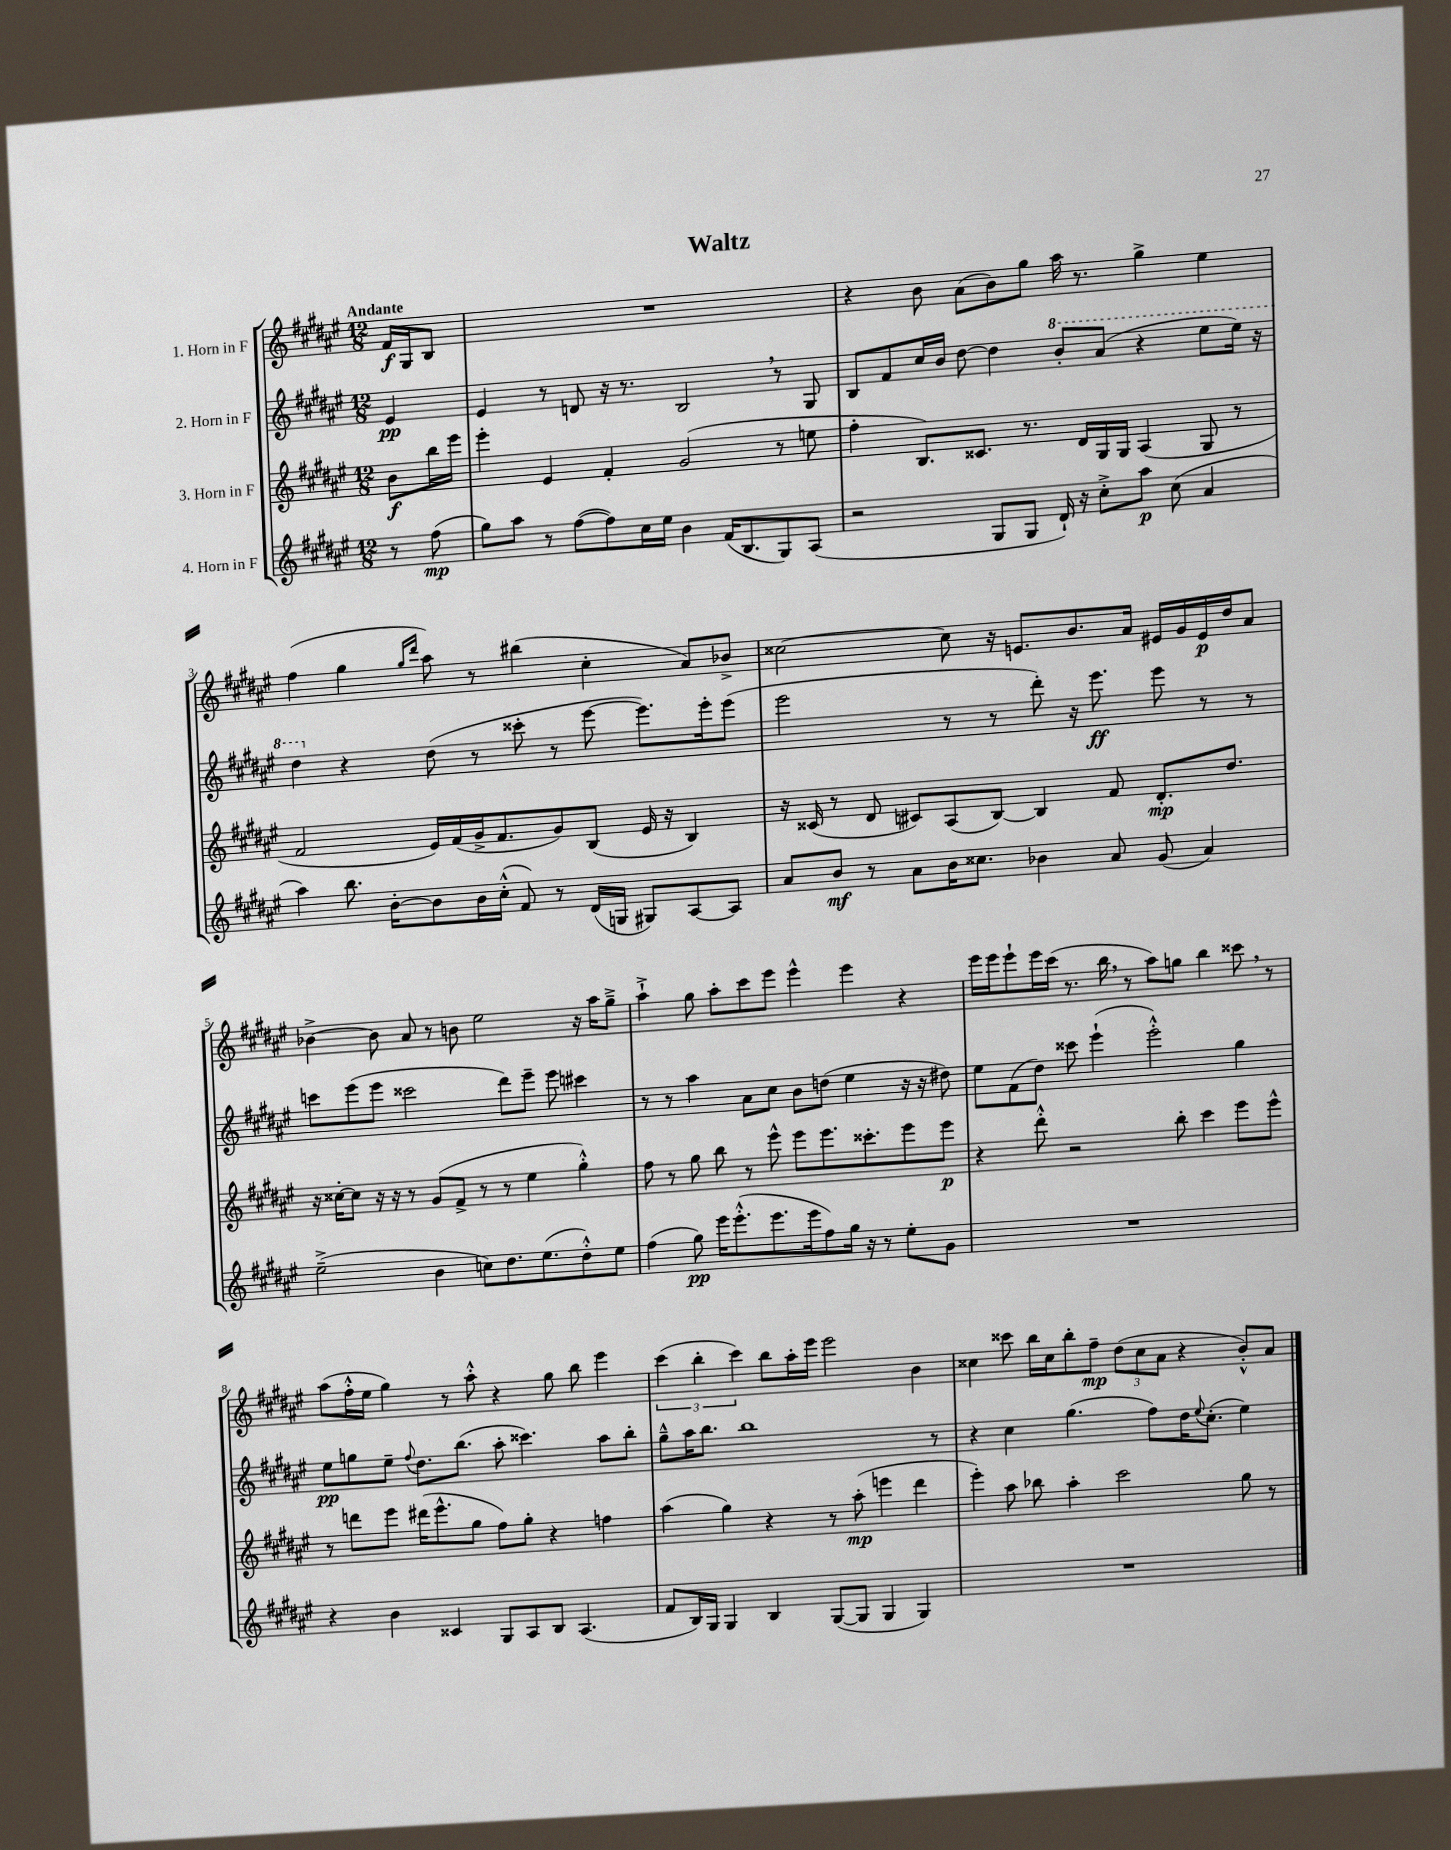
\header { title = "Waltz" }
<<
\new StaffGroup <<
\new Staff = "s0" \with { instrumentName = "1. Horn in F" } {
    \clef treble \key fis \major \numericTimeSignature \time 12/8 \partial 4 \tempo "Andante"
    fis'16\f gis16 b8 |
    R1. |
    r4 b'8 ais'8( b'8) gis''8 ais''16 r8. gis''4-> eis''4 |
    fis''4( gis''4 \grace { gis''16 dis'''16 } ais''8) r8 bis''4( cis''4-. ais'8) bes'8-> |
    cisis''2~ cisis''8 r16 e'8. b'8. ais'16 eis'16 gis'16 eis'16\p dis''16 ais'8 |
    bes'4~-> bes'8 ais'8 r8 b'8 eis''2 r16 ais''16 gis''8---> |
    ais''4-!-> gis''8 ais''8-. cis'''8 eis'''8 eis'''4-^ eis'''4 r4 |
    eis'''16 eis'''16 eis'''8-! eis'''16 cis'''16( r8. b''16 \breathe r8 ais''8) g''8 b''4 cisis'''8 \breathe r8 |
    ais''8( fis''16-.-^ eis''16 gis''4) r8 ais''8-.-^ r4 gis''8 b''8 eis'''4 |
    \tuplet 3/2 { cis'''4( b''4-. cis'''4) } b''8 ais''16-. eis'''16 eis'''2 b'4 |
    cisis''4 cisis'''8 b''16 cisis''16 b''8-. fis''8--\mp \tuplet 3/2 { dis''8( cisis''8 ais'8 } r4 b'8-.-^) ais'8 \bar "|." |
}
\new Staff = "s1" \with { instrumentName = "2. Horn in F" } {
    \clef treble \key fis \major \numericTimeSignature \time 12/8 \partial 4
    eis'4\pp |
    eis'4 r8 d'8 r16 r8. b2 \breathe r8 gis8 |
    b8 fis'8 cis''16 b'16 dis''8~ dis''4 \ottava #1 b''8-. ais''8( r4 eis'''8 eis'''16) r16 |
    dis'''4 \ottava #0 r4 dis''8( r8 cisis'''8-. r8 eis'''8~ eis'''8.) eis'''16-. eis'''8( |
    eis'''2 r8 r8 dis'''8-.) r16 eis'''8.\ff eis'''8 r8 r8 |
    c'''8 eis'''8( eis'''8 cisis'''2 dis'''8) eis'''8-- eis'''8 cis'''4 |
    r8 r8 ais''4 ais'8 cis''8 b'8 d''8( eis''4 r16 r16 dis''8) |
    eis''8 fis'8( dis''8) cisis'''8 eis'''4-!( eis'''2-.-^) gis''4 |
    eis''8\pp g''8 eis''8-- \appoggiatura { fis''8 } dis''8. b''8.( ais''8-. cisis'''4.) ais''8 b''8-. |
    gis''8---^ ais''16 b''8. b''1 r8 |
    r4 cis''4 gis''4.( fis''8) dis''16 \appoggiatura { eis''8 } cis''8.-.( eis''4) \bar "|." |
}
\new Staff = "s2" \with { instrumentName = "3. Horn in F" } {
    \clef treble \key fis \major \numericTimeSignature \time 12/8 \partial 4
    b'8\f b''16 eis'''16 |
    eis'''4-. eis'4 fis'4-. gis'2( r8 e''8 |
    fis''4-. b8.) cisis'8. r8. dis'16 gis16 gis16 ais4( gis8 r8 |
    fis'2 eis'16) fis'16( gis'16-> fis'8. gis'8) b8( eis'16 r16 b4) |
    r16 cisis'16( r8 dis'8 cis'8) ais8( b8~) b4 fis'8 dis'8.-.\mp dis''8. |
    r16 cisis''16~-. cisis''8 r16 r16 r8 gis'8( fis'8-> r8 r8 eis''4 gis''4-.-^) |
    fis''8 r8 gis''8 b''8 r8 eis'''8-^ eis'''8 eis'''8. cisis'''8.-. eis'''8 eis'''8\p |
    r4 dis'''8-.-^ r2 b''8-. cis'''4 eis'''8 eis'''8-^ |
    r8 d'''8 eis'''8 dis'''16( eis'''8.-^ gis''8 fis''8) gis''8-. r4 f''4 |
    ais''4( gis''4) r4 r8 ais''8-.\mp( e'''4 dis'''4 |
    eis'''4-.) ais''8 bes''8 ais''4-. cis'''2 gis''8 r8 \bar "|." |
}
\new Staff = "s3" \with { instrumentName = "4. Horn in F" } {
    \clef treble \key fis \major \numericTimeSignature \time 12/8 \partial 4
    r8 fis''8\mp( |
    gis''8) ais''8 r8 fis''8~( fis''8) cis''16 eis''16 b'4 fis'16( b8. gis8) ais8( |
    r2 gis8 gis8 dis'16-!) r16 cis''8-.-> ais''8\p cis''8( ais'4 |
    ais''4) b''8. b'16~-. b'8 b'16 cis''16-.-^( fis'8) r8 dis'16( g16 gis8) ais8~ ais8 |
    ais'8 b'8\mf r8 ais'8 b'16 cisis''8. bes'4 ais'8 gis'8( ais'4) |
    eis''2--->( b'4 c''8) dis''8. eis''8.( dis''8-.-^) eis''8 |
    fis''4( gis''8\pp) eis'''16 eis'''8.-.-^( eis'''8. eis'''16 fis''8) gis''16 r16 r8 eis''8-. gis'8 |
    R1. |
    r4 b'4 cisis'4 gis8 ais8 b8 ais4.( |
    fis'8 b16) gis16 gis4 b4 gis8~( gis8 gis4 gis4) |
    R1. \bar "|." |
}
>>
>>
